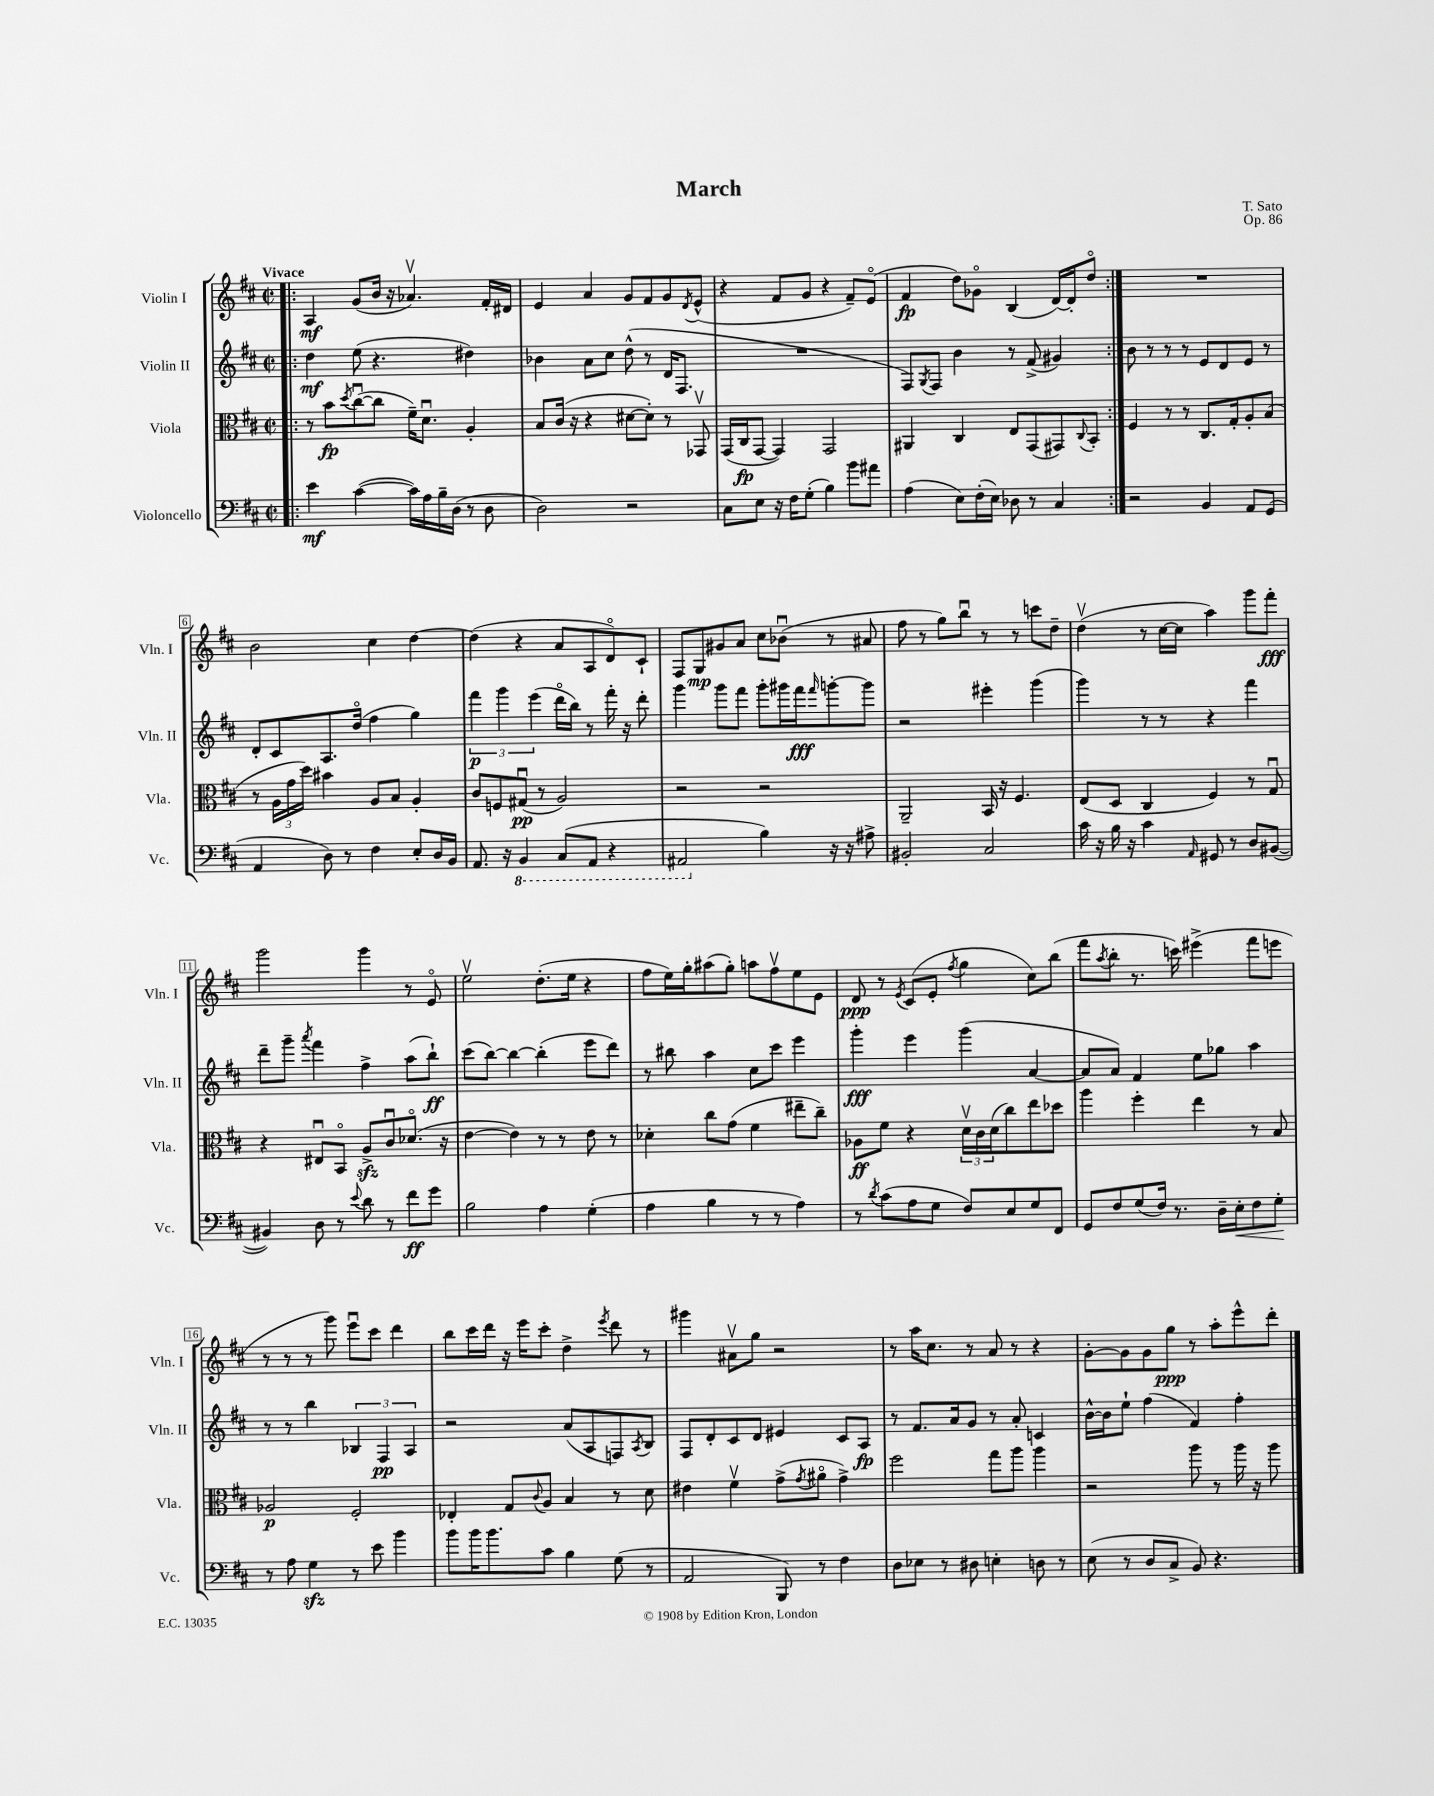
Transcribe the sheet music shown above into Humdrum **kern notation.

**kern	**kern	**kern	**kern
*staff4	*staff3	*staff2	*staff1
*clefF4	*clefC3	*clefG2	*clefG2
*k[f#c#]	*k[f#c#]	*k[f#c#]	*k[f#c#]
*M2/2	*M2/2	*M2/2	*M2/2
*met(c|)	*met(c|)	*met(c|)	*met(c|)
=!|:	=!|:	=!|:	=!|:
4e\	8r	4dd\	4A/
.	8b\L	.	.
.	8qdd/	.	.
([4c#\	([8cc#u\	(8ee\	(8g/L
.	8cc#\]J	4.r	16b/Jk
.	.	.	16r
16c#\]LL)	16f#~\LK)	.	4.a-v/)
16A\	8.du\J	.	.
16B~\	.	.	.
(16D\JJ	.	.	.
8r	4A'/	4dd#\)	.
8D\	.	.	16f#'/LL
.	.	.	16d#/JJ
=	=	=	=
2D\)	8B/L	4b-\	4e/
.	(16c#/Jk	.	.
.	16r	.	.
.	4r	8a\L	4a/
.	.	8cc#\J	.
2r	[8d#\L	(8dd^^\	8g/L
.	8d#'\]J)	8r	8f#/
.	8r	16d/LK	8g/
.	.	8.F#/J	.
.	.	.	8qd/
.	8GG-v/	.	(8e^^/J
=	=	=	=
8C#\L	(16GG/LL	1r	4r
.	16C#/J	.	.
8E\J	[8GG/J	.	.
16r	4GG/])	.	8f#/L
16F#\LK	.	.	.
(8G'\J	.	.	8g/J
4B\)	2GG/	.	4r
8b\L	.	.	8f#~/L)
8a#\J	.	.	(8eo/J
=	=	=	=
(4A\	4AA#/	8F#/L)	4f#/
.	.	8qG/	.
.	.	8F#/J	.
8E\L)	4C#/	4b\	8dd\L)
(16F#'\L	.	.	8g-o\J
16E\JJ)	.	.	.
8D-\	8E/L	8r	(4B/
8r	(8GG/	(8f#^/	.
4C#/	8GG#/)	4g#/)	[16d/LL)
.	.	.	16d'/]J
.	8qqC#/	.	.
.	8BB'/J	.	8ddo/J
=:|!	=:|!	=:|!	=:|!
2r	4F#/	8b\	1r
.	.	8r	.
.	8r	8r	.
.	8r	8r	.
4BB/	8.C#/L	8e/L	.
.	.	8d/	.
.	16G'/k	.	.
8AA/L	8A'/	8e/J	.
(8GG/J	(8B/J	8r	.
=	=	=	=
4AA/	8r	8d'/L	2b\
.	24A\LL	8c#/	.
.	24g\	.	.
.	24dd\JJ)	.	.
8D\)	4b#\	8.A/	.
8r	.	.	.
.	.	(16ddo/Jk	.
4F#\	8A/L	4ff#\	4cc#\
.	8B/J	.	.
8E'/L	4A'/	4gg\)	[4dd\
16D/L	.	.	.
16BB/JJ	.	.	.
=	=	=	=
8.AA/	8c#/L	6fff#\	(4dd\]
.	8F/	.	.
.	.	6ggg\	.
16r	.	.	.
4BBB/	(8G#u/J	.	4r
.	.	(6eee\	.
.	8r	.	.
(8CC#/L	2A/)	16dddo\LL	8a/L
.	.	16bb\JJ)	.
8AAA/J	.	8r	8A/
4r	.	16fff#'\	8do/)
.	.	16r	.
.	.	8ddd'\	8c#`/J
=	=	=	=
2AAA#/	2r	4ggg\	8F#/L
.	.	.	8G/
.	.	8ggg\L	8g#/
.	.	8fff#\J	8a/J
4B\)	2r	8ggg'\L	8cc#\L
.	.	16ggg#\L	(8b-u\J
.	.	16fff#\J	.
.	.	16qqfff#/	.
16r	.	[8ggg'\	8r
16r	.	.	.
8A#^\	.	8ggg\]J	8a#/
=	=	=	=
2BB#'/	2AA~/	2r	8ff#\
.	.	.	8r
.	.	.	8gg\L)
.	.	.	8bbu\J
2C#/	16BB/	4eee#'\	8r
.	16r	.	.
.	4.F#/	.	8r
.	.	(4ggg\	8ccc\L
.	.	.	8dd~\J
=	=	=	=
16c#\	(8E/L	4ggg\)	(4ddv\
16r	.	.	.
16B\	8D/J	.	.
16r	.	.	.
4c#\	4C#/	8r	8r
.	.	8r	[16cc#\LL
.	.	.	16cc#\]JJ
16qqAA/	.	.	.
8GG#/	4F#/)	4r	4aa\)
8r	.	.	.
8D/L	8r	4fff#\	8ggg\L
([8BB#/J	8Gu/	.	8fff#'\J
=	=	=	=
4BB#/])	4r	8ddd~\L	2ggg\
.	.	8ggg~\J	.
.	.	8qaaa/	.
8D\	8E#u/L	4fff#\	.
8r	8BBo/J	.	.
8qqe/	.	.	.
8d\	8A^/L	4ff#^\	4ggg\
8r	8c#u/	.	.
8f#\L	(8.d-o/J	(8aa\L	8r
8g\J	.	8bb`\J)	8eo/
.	16r	.	.
=	=	=	=
2B\	[4e\	(8ccc#\L	2eev\
.	.	[8bb\J)	.
.	4e\])	4bb\_	.
4A\	8r	(4bb'\]	(8.dd'\L
.	8r	.	.
.	.	.	16ee\Jk
(4G'\	8e\	8eee\L	4r
.	8r	8ddd\J)	.
=	=	=	=
4A\	4d-'\	8r	8ff#\L
.	.	8bb#\	16ee\L)
.	.	.	16gg'\J
4B\	8cc#\L	4aa\	(8aa#\
.	(8g\J	.	8gg'\J)
8r	4f#\	8cc#\L	8aa\L
8r	.	8ccc#\J	8ff#v\
4A\)	8ee#~\L	4eee\	8ee\
.	8cc#~\J)	.	8e\J
=	=	=	=
8r	8A-\L	4ggg'\	8d/
8qd/	.	.	.
(8c#\L	8f#\J	.	8r
.	.	.	8qe/
8A\	4r	4eee\	(8c#/L
8G\J	.	.	8e'/J
.	.	.	8qff#/
8F#/L)	24dv\LL	(4ggg\	4gg\
.	24c#\	.	.
.	(24d\J	.	.
8E/	8cc#\)	.	.
8G/	8ee\	[4a/	8cc#\L)
8FF#/J	8dd-\J	.	(8bb\J
=	=	=	=
8GG/L	4aa\	8a/]L	8fff#\L
.	.	.	8qaa/
8F#/	.	8a/J)	8bb'\J
(8G/	4ff#'\	4f#/	8.r
16F#/Jk)	.	.	.
8.r	.	.	16ccc\)
.	4ee\	8ee\L	(4eee#^\
16D~\LL	.	8gg-\J	.
16E'\J	.	.	.
8F#\	8r	4aa\	8fff#\L
8G'\J	8B/	.	8eee\J
=	=	=	=
8r	2A-/	8r	8r
8A\	.	8r	8r
4G\	.	4bb\	8r
.	.	.	8ggg\)
8r	2F#'/	6B-/	8eeeu\L
8e\	.	.	8ccc#\J
.	.	6F#/	.
4b\	.	.	4ddd\
.	.	6A/	.
=	=	=	=
8b\L	4E-'/	2r	8bb\L
16b\K	.	.	16ccc#\L
8.b\	.	.	16ddd\JJ
.	8G/L	.	16r
.	.	.	16eee\LK
.	8qqc#/	.	.
8c#\J	8A/J	.	8ccc#'\J
4B\	4B/	(8a/L	4dd^\
.	.	8A/	.
.	.	.	8qeee/
(8G\	8r	8F/)	8ddd\
.	.	8qA/	.
8r	8d\	8B/J	8r
=	=	=	=
2AA/	4e#\	8F#/L	4ggg#\
.	.	8d'/	.
.	4f#v\	8c#/	8a#v\L
.	.	8d/J	8gg\J
8BBB/)	(8g^\L	4e#/	2r
.	8qg/	.	.
8r	8a#o\J	.	.
4F#\	4g^\)	8c#/L	.
.	.	8A/J	.
=	=	=	=
8D\L	2ff#\	8r	8r
8E-\J	.	8.f#/L	16aa\LK
.	.	.	8.cc#\J
8r	.	.	.
.	.	16a/k	.
8D#\	.	8g/J	8r
4E'\	8gg\L	8r	8a/
.	8aa\J	8a'/	8r
8D\	4aa\	4c/	4r
8r	.	.	.
=	=	=	=
(8E\	2r	[16b^^\LL	[8g'\L
.	.	16b\]J	.
8r	.	8ee`\J	8g\]
8D/L	.	(4ff#\	8g\
8C#^/J	.	.	8gg\J
8BB/)	8aa\	4f#/)	8r
4.r	8r	.	8aa'\L
.	16aa\	4ff#'\	8eee^^\
.	16r	.	.
.	8aa\	.	8ddd'\J
==	==	==	==
*-	*-	*-	*-
